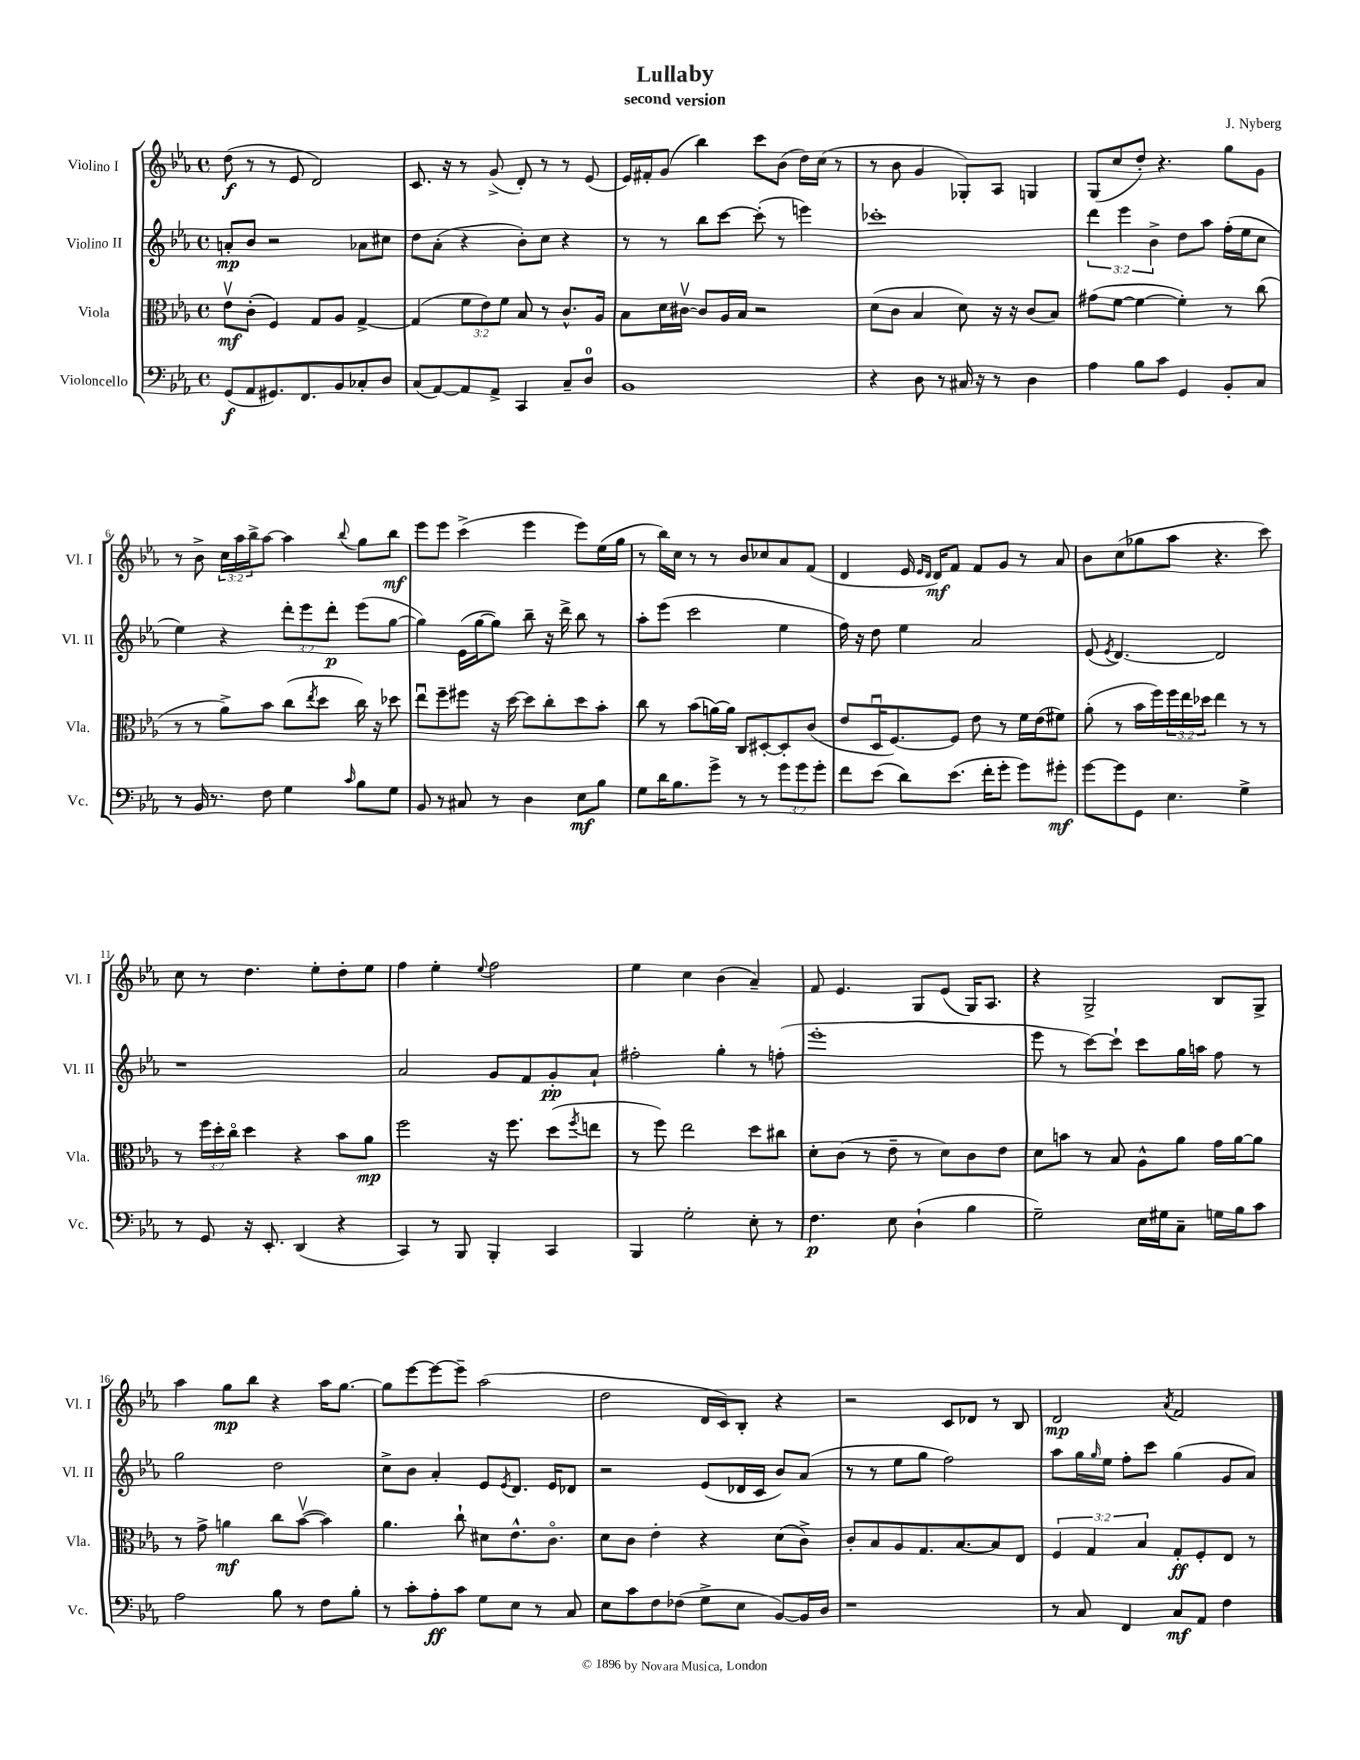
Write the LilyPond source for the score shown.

\header { title = "Lullaby" composer = "J. Nyberg" subtitle = "second version" }
<<
\new StaffGroup <<
\new Staff = "s0" \with { instrumentName = "Violino I" shortInstrumentName = "Vl. I" } {
    \clef treble \key ees \major \defaultTimeSignature \time 4/4 \override Staff.TupletNumber.text = #tuplet-number::calc-fraction-text
    d''8\f( r8 r8 ees'8 d'2) |
    c'8. r16 r8 g'8->( d'8-.) r8 r8 ees'8( |
    ees'16) fis'16-. g'8( bes''4) c'''8 bes'8( d''16) c''16( r8 |
    r8 bes'8 g'4 ges8-.) aes8 g4 |
    g8( c''8 d''8-.) r4. g''8 g'8 |
    r8 bes'8-> \tuplet 3/2 { c''16 aes''16 bes''16-> } aes''8~ aes''4 \appoggiatura { bes''8 } g''8 bes''8\mf |
    ees'''8 ees'''8 c'''4->( ees'''4 ees'''8) ees''16( g''16 |
    r8 bes''16) c''16 r8 r8 bes'8 ces''8 aes'8 f'8( |
    d'4 ees'16 \grace { ees'16 d'16 } d'16\mf) f'8 f'8 g'8 r8 aes'8 |
    bes'8 c''8( ges''8 aes''8 r4. c'''8) |
    c''8 r8 d''4. ees''8-. d''8-. ees''8 |
    f''4 ees''4-. \appoggiatura { ees''8 } f''2 |
    ees''4 c''4 bes'4( aes'4--) |
    f'8 ees'4. g8 ees'8( g16) aes8. |
    r4 g2-> bes8 g8-> |
    aes''4 g''8\mp bes''8 r4 aes''16 g''8.~ |
    g''8 ees'''8~ ees'''8~ ees'''8-- aes''2( |
    d''2 d'16 c'16) bes8-. r4 |
    r2 c'8 des'8 r8 bes8 |
    d'2\mp \acciaccatura { aes'8 } f'2 \bar "|." |
}
\new Staff = "s1" \with { instrumentName = "Violino II" shortInstrumentName = "Vl. II" } {
    \clef treble \key ees \major \defaultTimeSignature \time 4/4 \override Staff.TupletNumber.text = #tuplet-number::calc-fraction-text
    a'8-.\mp bes'8 r2 aes'8 cis''8 |
    d''8 aes'8-.( r4 bes'8-.) c''8 r4 |
    r8 r8 bes''8 c'''8~ c'''8-.( r8 e'''4) |
    ces'''1-. |
    \tuplet 3/2 { d'''4 ees'''4 bes'4-> } d''8 aes''8 f''16-.( ees''16 c''8 |
    ees''4) r4 \tuplet 3/2 { d'''8-. ees'''8 d'''8-.\p } ees'''8( g''8~ |
    g''4) ees'16( g''16~ g''8) bes''8-- r16 d'''16-> bes''8 r8 |
    aes''8-. ees'''8( c'''2 ees''4 |
    f''16) r16 d''8 ees''4 aes'2 |
    ees'8( \acciaccatura { ees'8 } d'4.~) d'2 |
    r1 |
    aes'2 g'8 f'8 g'8-.\pp aes'8-! |
    fis''2-. g''4-. r8 f''8-.( |
    ees'''1-. |
    ees'''8 r8 c'''8~) c'''8-! c'''8 g''16 a''16 f''8 r8 |
    g''2 d''2 |
    c''8-> bes'8 aes'4-. ees'8 \acciaccatura { ees'8 } d'8. ees'16 des'8 |
    r2 ees'8( des'16 c'16 bes'8) aes'8( |
    r8 r8 ees''8 g''8 f''2) |
    aes''8 g''16 \grace { g''16 } ees''16 f''8-. c'''8 g''4( g'8 aes'8) \bar "|." |
}
\new Staff = "s2" \with { instrumentName = "Viola" shortInstrumentName = "Vla." } {
    \clef alto \key ees \major \defaultTimeSignature \time 4/4 \override Staff.TupletNumber.text = #tuplet-number::calc-fraction-text
    ees'8\upbow\mf c'8-.( f4) g8 aes8 g4~-> |
    g4( \tuplet 3/2 { f'8 ees'8) f'8 } bes8 r8 c'8.-^ aes16 |
    bes8 d'16 cis'16~\upbow cis'8 aes16 bes16 r2 |
    d'8( c'8 bes4 d'8) r16 r16 c'8( bes8) |
    gis'8( f'8~ f'4~ f'4-.) r8 c''8( |
    r8 r8 aes'8->) bes'8 c''8( \acciaccatura { ees''8 } d''8 c''16) r16 des''8 |
    ees''8\downbow f''8-- fis''8 r16 d''16~ d''8 c''8-. d''8 bes'8-. |
    c''8 r8 bes'8( a'16~) a'16 c8 dis8~-. dis8-. c'8( |
    ees'8 d16\downbow f8.~) f8 ees'8 r8 f'16 ees'16( fis'8) |
    aes'8-.( r8 bes'16 f''16) \tuplet 3/2 { f''16 ees''16 des''16 } ees''4 r8 r8 |
    r8 \tuplet 3/2 { f''16 d''16-. c''16\flageolet } d''4 r4 bes'8 aes'8\mp |
    f''2 r16 f''8. d''8( \acciaccatura { f''8 } e''8 |
    r8 f''8) ees''2 d''8 cis''8 |
    d'8-. c'8( r8 ees'8-- r8 d'8) c'8 ees'8 |
    d'8 b'8 r8 bes8 aes8-^ aes'8 g'16 aes'16~ aes'8 |
    r8 g'8-> a'4\mf c''8 bes'8~\upbow( bes'4) |
    aes'4. c''8-! dis'8 ees'8.-^ c'8.\flageolet |
    d'8 c'8 ees'4-. r4 d'8( c'8->) |
    c'8-. bes8 aes8 g8. bes8.~ bes8 ees8 |
    \tuplet 3/2 { f4 g4 bes4 } g8-.\ff f8-. ees8 r8 \bar "|." |
}
\new Staff = "s3" \with { instrumentName = "Violoncello" shortInstrumentName = "Vc." } {
    \clef bass \key ees \major \defaultTimeSignature \time 4/4 \override Staff.TupletNumber.text = #tuplet-number::calc-fraction-text
    g,8\f( aes,8 gis,8.) f,8. bes,8 ces8-. d8 |
    c8( aes,8~) aes,8 aes,8-> c,4 c8-- d8-0 |
    bes,1 |
    r4 d8 r8 cis16 r16 r8 d4 |
    aes4 bes8 c'8 g,4 bes,8-. c8 |
    r8 bes,16 r8. f8 g4 \grace { c'16 } bes8 g8 |
    bes,8 r8 cis8 r8 d4 ees8\mf bes8 |
    g8 d'16 bes8. g'8-> r8 r8 \tuplet 3/2 { g'8 g'8 g'8-. } |
    f'8 ees'8( d'8) ees'8.( f'16-. g'8-. g'8) gis'8-.\mf |
    g'8~ g'8 g,8 ees4. g4-> |
    r8 g,8 r16 ees,8.-. d,4( r4 |
    c,4) r8 bes,,8 bes,,4-. c,4 |
    bes,,4 g2-. ees8-. r8 |
    f4.\p ees8 d4-!( bes4 |
    g2--) ees16 gis16 c8-- g16 bes16 c'8 |
    aes2 bes8 r8 f8 bes8-. |
    r8 c'8-. aes8-.\ff c'8 g8 ees8 r8 c8 |
    ees8 c'8 f8 fes8( g8-> ees8 bes,8~) bes,16 d16 |
    r1 |
    r8 c8 f,4 c8\mf aes,8 f4 \bar "|." |
}
>>
>>
